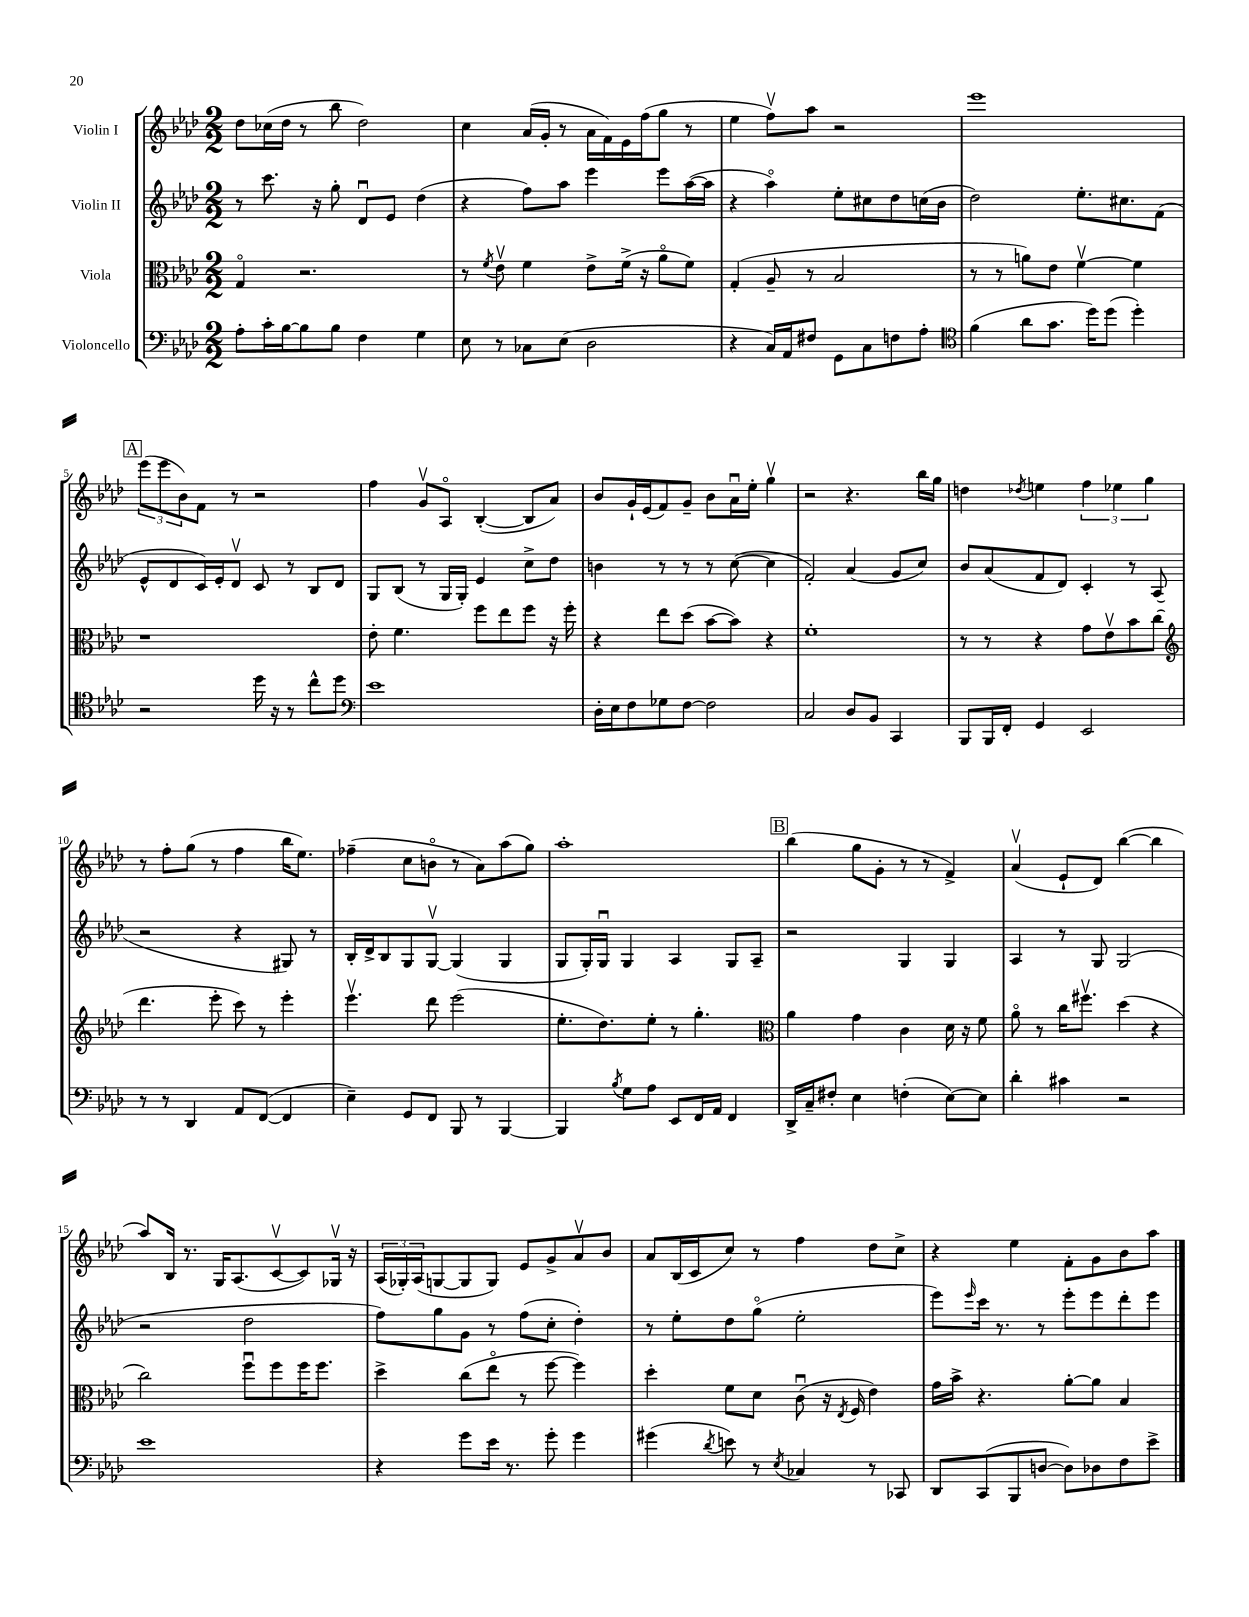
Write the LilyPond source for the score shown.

<<
\new StaffGroup <<
\new Staff = "s0" \with { instrumentName = "Violin I" } {
    \clef treble \key aes \major \numericTimeSignature \time 2/2
    des''8 ces''16( des''16 r8 bes''8 des''2) |
    c''4 aes'16( g'16-. r8 aes'16 f'16) ees'16 f''16( g''8 r8 |
    ees''4 f''8\upbow) aes''8 r2 |
    ees'''1 |
    \mark \markup { \box "A" } \tuplet 3/2 { ees'''8( ees'''8 bes'8) } f'8 r8 r2 |
    f''4 g'8\upbow aes8\flageolet bes4~-.( bes8 aes'8) |
    bes'8 g'16-! ees'16( f'8) g'8-- bes'8 aes'16\downbow ees''16-. g''4\upbow |
    r2 r4. bes''16 g''16 |
    d''4 \acciaccatura { des''8 } e''4 \tuplet 3/2 { f''4 ees''4 g''4 } |
    r8 f''8-. g''8( r8 f''4 bes''16 ees''8.) |
    fes''4--( c''8 b'8\flageolet r8 aes'8) aes''8( g''8) |
    aes''1-. |
    \mark \markup { \box "B" } bes''4( g''8 g'8-. r8 r8 f'4->) |
    aes'4\upbow( ees'8-! des'8) bes''4~( bes''4 |
    aes''8) bes16 r8. g16 aes8.( c'8~\upbow c'8) ges16\upbow r16 |
    \tuplet 3/2 { aes16( ges16-.) aes16( } g8~ g8 g8) ees'8 g'8-> aes'8\upbow bes'8 |
    aes'8 bes16( c'16 c''8) r8 f''4 des''8 c''8-> |
    r4 ees''4 f'8-. g'8 bes'8 aes''8 \bar "|." |
}
\new Staff = "s1" \with { instrumentName = "Violin II" } {
    \clef treble \key aes \major \numericTimeSignature \time 2/2
    r8 c'''8. r16 g''8-. des'8\downbow ees'8 des''4( |
    r4 f''8) aes''8 ees'''4 ees'''8 aes''16~( aes''16 |
    r4 aes''4\flageolet) ees''8-. cis''8 des''8 c''16( bes'16 |
    des''2) ees''8.-. cis''8. f'8( |
    \mark \markup { \box "A" } ees'8-^ des'8 c'16) ees'16-. des'8\upbow c'8 r8 bes8 des'8 |
    g8 bes8( r8 g16 g16-.) ees'4 c''8-> des''8 |
    b'4 r8 r8 r8 c''8~( c''4 |
    f'2-.) aes'4( g'8 c''8) |
    bes'8 aes'8( f'8 des'8) c'4-. r8 aes8( |
    r2 r4 gis8) r8 |
    bes16-. des'16-> bes8 g8 g8~\upbow g4( g4 |
    g8 g16-.) g16\downbow g4 aes4 g8 aes8-- |
    \mark \markup { \box "B" } r2 g4 g4 |
    aes4 r8 g8 g2( |
    r2 des''2 |
    f''8) g''8 g'8 r8 f''8( c''8-. des''4-.) |
    r8 ees''8-. des''8 g''8\flageolet( ees''2-. |
    ees'''8) \grace { ees'''16 } c'''16 r8. r8 ees'''8-. ees'''8 des'''8-. ees'''8 \bar "|." |
}
\new Staff = "s2" \with { instrumentName = "Viola" } {
    \clef alto \key aes \major \numericTimeSignature \time 2/2
    g4\flageolet r2. |
    r8 \acciaccatura { f'8 } ees'8\upbow f'4 ees'8-> f'16->( r16 aes'8\flageolet f'8) |
    g4-.( aes8-- r8 bes2 |
    r8 r8 a'8) ees'8 f'4~\upbow f'4 |
    \mark \markup { \box "A" } r1 |
    ees'8-. f'4. f''8 ees''8 f''8 r16 f''16-. |
    r4 ees''8 des''8( bes'8~ bes'8) r4 |
    f'1-. |
    r8 r8 r4 g'8 ees'8\upbow bes'8 c''8( |
    \clef treble des'''4. ees'''8-. c'''8) r8 ees'''4-. |
    ees'''4.\upbow des'''8 ees'''2( |
    ees''8.-. des''8.) ees''8-. r8 g''4.-. |
    \mark \markup { \box "B" } \clef alto aes'4 g'4 c'4 des'16 r16 f'8 |
    aes'8\flageolet r8 c''16 fis''8.\upbow des''4( r4 |
    c''2) f''8\downbow f''8 f''16 f''8. |
    des''4-> c''8( ees''8\flageolet r8 f''8~ f''4) |
    des''4-. f'8 des'8 c'8\downbow( r16 \acciaccatura { ees8 } f16 ees'4) |
    g'16 bes'16-> r4. aes'8~-. aes'8 bes4 \bar "|." |
}
\new Staff = "s3" \with { instrumentName = "Violoncello" } {
    \clef bass \key aes \major \numericTimeSignature \time 2/2
    aes8-. c'16-. bes16~ bes8 bes8 f4 g4 |
    ees8 r8 ces8 ees8( des2 |
    r4 c16) aes,16 fis8 g,8 c8 f8 aes8-. |
    \clef tenor f'4( aes'8 g'8. des''16) des''8( des''4-.) |
    \mark \markup { \box "A" } r2 des''16 r16 r8 c''8-^ des''8 |
    \clef bass ees'1 |
    des16-. ees16 f8 ges8 f8~ f2 |
    c2 des8 bes,8 c,4 |
    bes,,8 bes,,16 f,16-. g,4 ees,2 |
    r8 r8 des,4 aes,8 f,8~( f,4 |
    ees4--) g,8 f,8 bes,,8 r8 bes,,4~ |
    bes,,4 \acciaccatura { bes8 } g8 aes8 ees,8 f,16 aes,16 f,4 |
    \mark \markup { \box "B" } des,16-> c16-- fis8-. ees4 f4-.( ees8~) ees8 |
    des'4-. cis'4 r2 |
    ees'1 |
    r4 g'8 ees'16 r8. g'8-. g'4 |
    gis'4( \acciaccatura { des'8 } e'8) r8 \acciaccatura { ees8 } ces4 r8 ces,8 |
    des,8 c,8( bes,,8 d8~ d8) des8 f8 ees'8-> \bar "|." |
}
>>
>>
